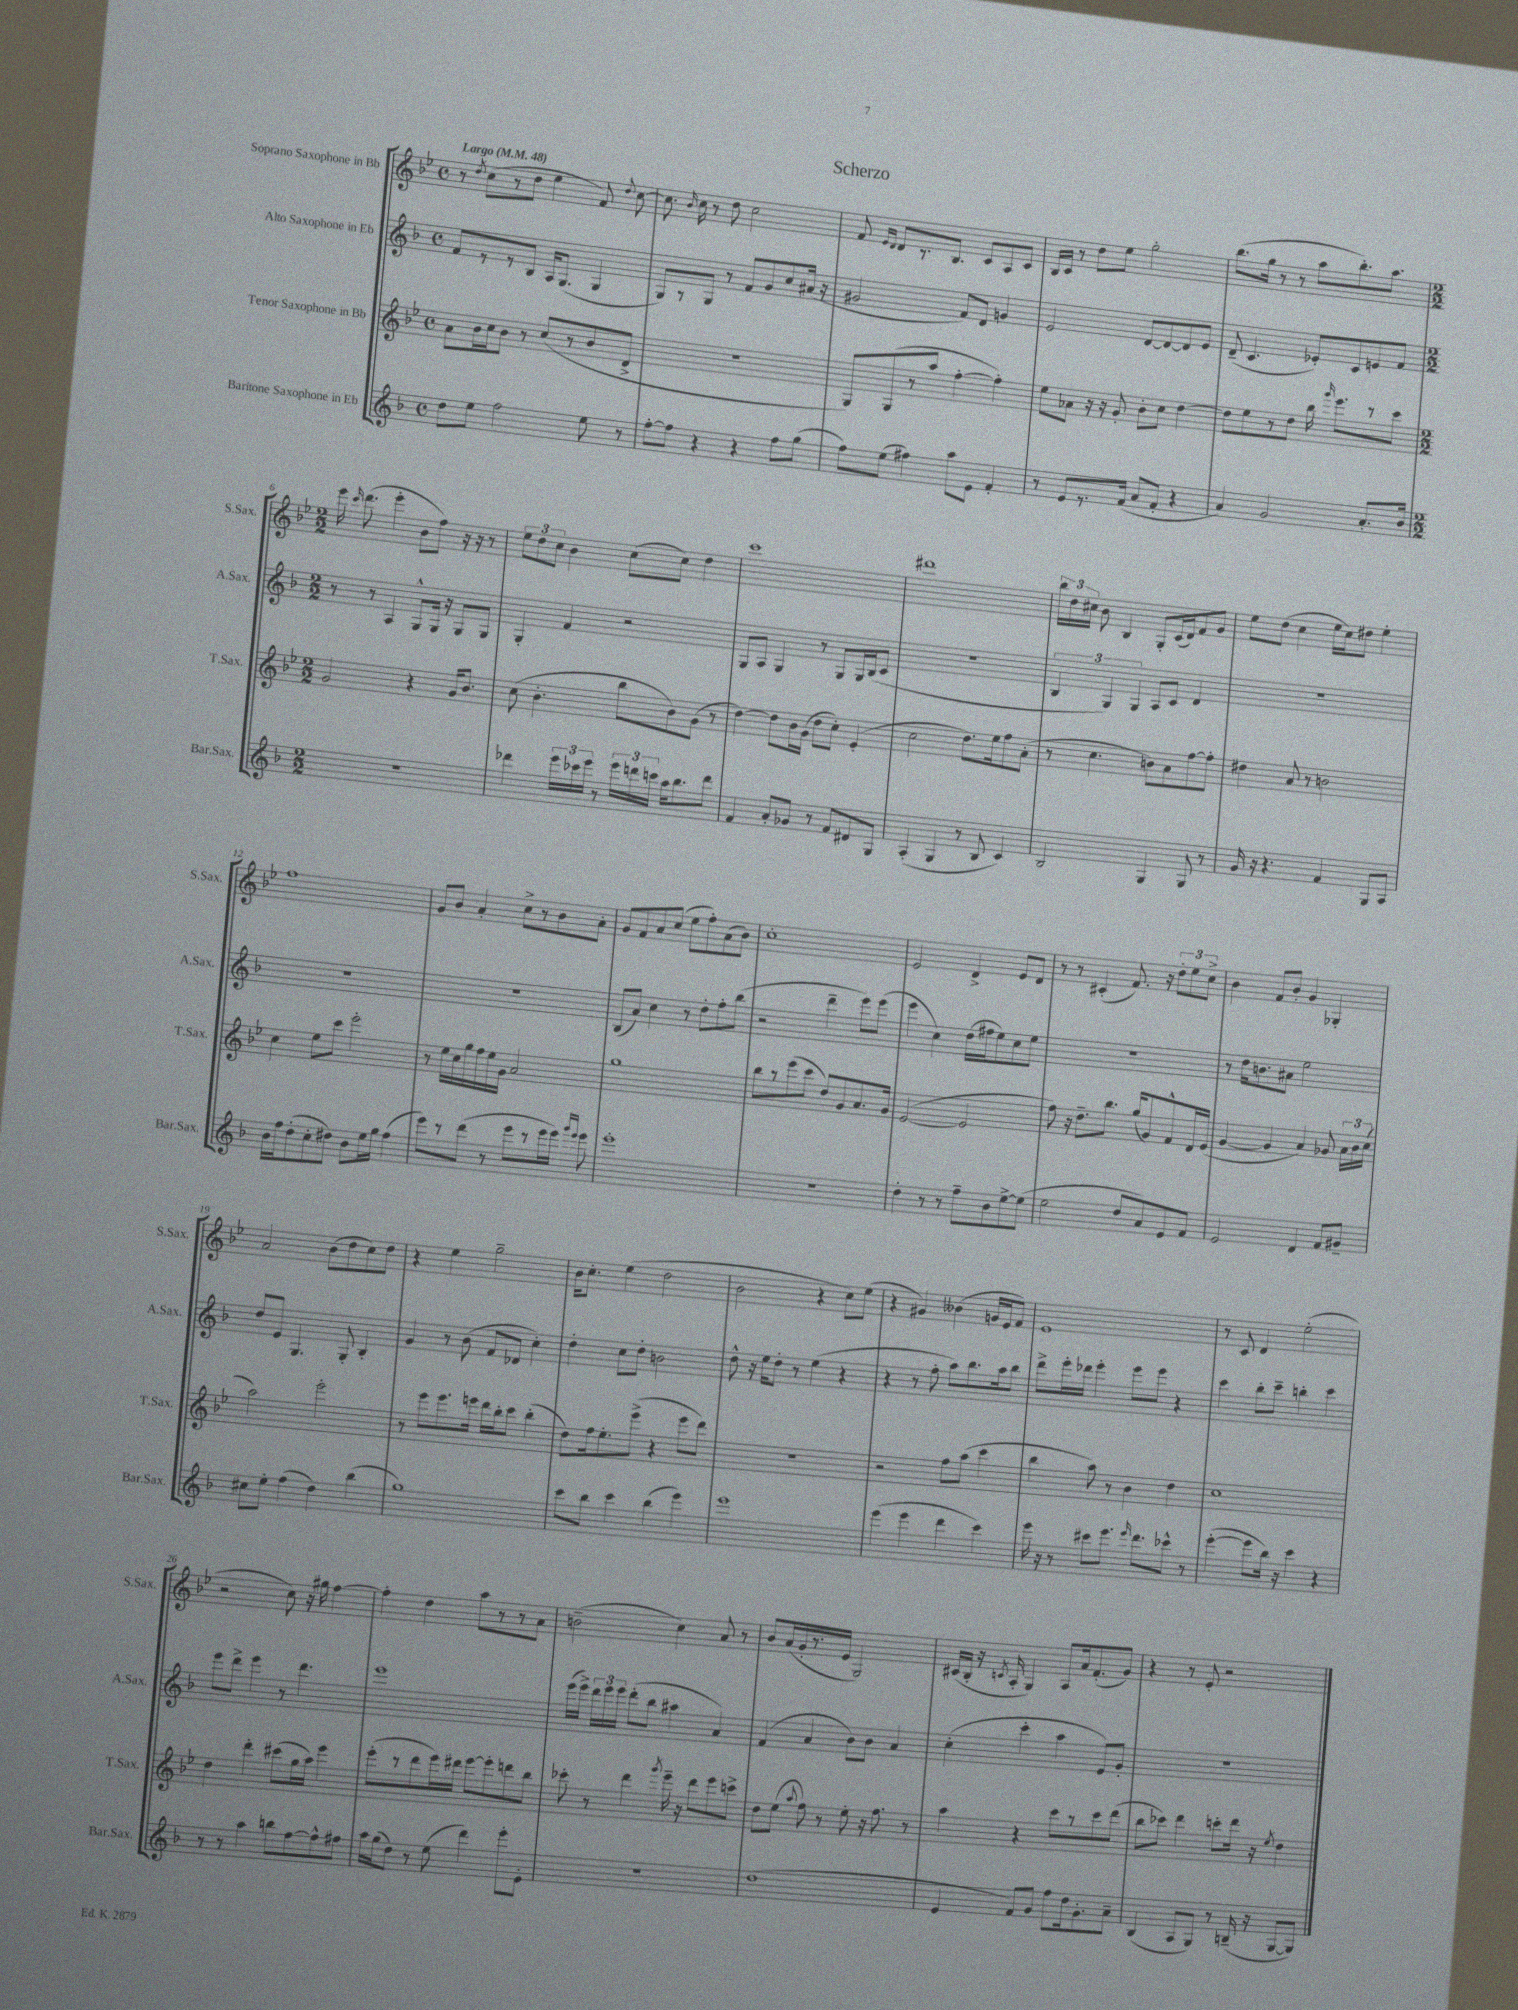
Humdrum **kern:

**kern	**kern	**kern	**kern
*part4	*part3	*part2	*part1
*staff4	*staff3	*staff2	*staff1
*I"Baritone Saxophone in Eb	*I"Tenor Saxophone in Bb	*I"Alto Saxophone in Eb	*I"Soprano Saxophone in Bb
*I'Bar.Sax.	*I'T.Sax.	*I'A.Sax.	*I'S.Sax.
*clefG2	*clefG2	*clefG2	*clefG2
*k[b-]	*k[b-e-]	*k[b-]	*k[b-e-]
*M4/4	*M4/4	*M4/4	*M4/4
*met(c)	*met(c)	*met(c)	*met(c)
*MM48	*MM48	*MM48	*MM48
=1	=1	=1	=1
!	!	!	!LO:TX:a:B:t=Largo
8dd\L	8a\L	8f/L	8r
.	.	.	8qdd/
8ee\J	16b-\L	8r	(8cc\L
.	16cc\J	.	.
2ff\	8b-\J	8r	8r
.	8r	8B-/J	8dd\J
.	(8cc/L	16A/KL	4ee-\
.	.	(8.G/J	.
.	8r	.	.
8ee\	8b-/	4G/	8f/)
.	.	.	8qqdd/
8r	8d^/J	.	[8cc\
=2	=2	=2	=2
[8ff'\L	1r	8G/L)	8.cc\]
8ff\J]	.	8r	.
.	.	.	16qqb-/
.	.	.	16cc\
4r	.	8G/J	8r
.	.	8r	8dd\
4r	.	8f/L	2cc\
.	.	8g/	.
8ff\L	.	8cc/	.
(8gg\J	.	(16a#X/Jk	.
.	.	16r	.
=3	=3	=3	=3
8ff\L)	8G/L)	2g#X/	8f/
.	.	.	16qqe-/LL
.	.	.	16qqd/JJ
(8ee\J	(8G/	.	8d/L
4ff#X\)	8r	.	8.r
.	8aa/J	.	.
.	.	.	8.B-/J
8aa\L	[4ff'\	8f/L)	.
8e\J	.	8d/J	8c/L
4f'/	4ff'\])	4gn/	8A/
.	.	.	8c/J
=4	=4	=4	=4
8r	8ee-\L	2e/	16B-/LL
.	.	.	16c/JJ
8e/L	8a-X\J	.	8r
8.r	16r	.	8dd\L
.	16r	.	.
.	8g'/	.	8ee-\J
(16f/Jk	.	.	.
8a/L	8b-'\L	[8d/L	2gg'\
8f'/J	8cc\J	8d/_	.
4r	[4dd\	8d/]	.
.	.	8e/J	.
=5	=5	=5	=5
4a/)	8dd\L]	(8d~/	(8.bb-\L
.	8ee-\	4.c/	.
.	.	.	16gg\Jk
2g/	8r	.	8r
.	8dd\J	.	8r
.	16bb-\	8e-X'/L)	8aa\L
.	16qqggg/	.	.
.	8.eee-\L	.	.
.	.	8c/	8.bb-'\)
8.a'/L	8r	8en/	.
.	.	.	8.aa\J
.	8ccc\J	8f/J	.
16b-/Jk	.	.	.
!!LO:LB:g=z
=6	=6	=6	=6
*M2/2	*M2/2	*M2/2	*M2/2
1r	2g/	8r	16eee-\
.	.	.	16qqccc/
.	.	.	(8.ddd\
.	.	8r	.
.	.	4A/	4eee-'\
.	4r	8G^^/L	8b-\L
.	.	16G/Jk	8ff\J)
.	.	16r	.
.	16g/KL	8G/L	16r
.	8.b-/J	.	16r
.	.	8G/J	8r
=7	=7	=7	=7
4ddd-X\	(8cc\	4G'/	12ee-\L
.	.	.	12dd\
.	4.b-'\	.	.
.	.	.	12cc\J
24eee\LL	.	4f/	4b-\
24ccc-X\	.	.	.
24eee\JJ	.	.	.
8r	.	.	.
24eee\LL	8bb-\L	2r	(8cc\L
24dddn\	.	.	.
24cccn\JJ	.	.	.
16aa\KL	8b-\)	.	8cc\J)
8.bb-\	.	.	.
.	(8g\J	.	4dd\
8ddd\J	8r	.	.
=8	=8	=8	=8
4f/	[4dd\)	8G/L	1ccc
.	.	8A/J	.
8a'/L	8dd\L]	4G/	.
8g-X/J	16b-\L	.	.
.	(16g\JJ	.	.
8r	8dd\L	8r	.
8f/L	8cc'\J)	8G/L	.
8d#X/	(4e-'/	16G/L	.
.	.	(16B-/J	.
8G/J	.	8c/J	.
=9	=9	=9	=9
(4A'/	2cc\	1r	1ddd#X
4G/	.	.	.
8r	8.dd\L)	.	.
8B-/	.	.	.
.	16ee-\k	.	.
4c/)	8ff\	.	.
.	(8a'\J	.	.
=10	=10	=10	=10
2B-/	8r	6B-/	24bb-\LL
.	.	.	24dd\
.	.	.	24cc#X\JJ
.	4.cc\	.	8b-\
.	.	6G/)	.
.	.	.	4B-/
.	.	6G/	.
4G/	8bn\L)	8A/L	8G'/L
.	8a\	8c/J	(16c/L
.	.	.	16d/J)
8G/	[8ff\	4d/	8f/
8r	8ff'\J]	.	8g/J
=11	=11	=11	=11
16g/	4dd#X\	1r	8ee-\L
16r	.	.	.
4.r	.	.	(8dd\J
.	8a/	.	4cc\
.	8r	.	.
4f/	2bn\	.	16ee-\LL
.	.	.	16cc\J)
.	.	.	8dd#X\J
8G/L	.	.	4ee-'\
8A/J	.	.	.
!!LO:LB:g=z
=12	=12	=12	=12
16b-\LL	4cc\	1r	1ff
16ff\J	.	.	.
(8dd'\	.	.	.
8cc'\	8ee-\L	.	.
8dd#X\J)	8ccc\J	.	.
8b-\L	2eee-'\	.	.
16ee\L	.	.	.
16gg\JJ	.	.	.
(4ff\	.	.	.
=13	=13	=13	=13
8eee\L)	8r	1r	8g/L
8r	16ee-\LL	.	8b-/J
.	16cc\	.	.
(8ddd\J	16gg\	.	4a'/
.	16ff\	.	.
8r	16ee-\	.	.
.	16g\JJ	.	.
8eee\L	2a/	.	8cc^\L
8r	.	.	8r
16eee\L	.	.	8b-\
16eee\JJ)	.	.	.
16qqggg/LL	.	.	.
16qqeee/JJ	.	.	.
8eee\	.	.	8a'\J
=14	=14	=14	=14
1eee'	1gg	(8B-/L	8g/L
.	.	8a/J)	8f/
.	.	4cc\	8a/
.	.	.	(8cc/J
.	.	8r	8ee-\L
.	.	8dd'\L	8ff'\)
.	.	8ff'\	(8a\
.	.	(8bb-\J	8b-\J)
=15	=15	=15	=15
1r	8bb-\L	2r	1cc'
.	8r	.	.
.	(8eee-\	.	.
.	8ccc\J	.	.
.	8dd/L)	4ddd~\	.
.	8g/	.	.
.	8.a/	8eee\L)	.
.	.	(8eee\J	.
.	16g/Jk	.	.
=16	=16	=16	=16
4dd'\	([2e-/	4eee\	2e-/
8r	.	4cc\)	.
8r	.	.	.
8ff~\L	2e-/]	(16dd\LL	4d^/
.	.	16ff#X\J	.
8b-\	.	8ee\)	.
[8ee^\	.	8cc\	8e-/L
(8ee\J]	.	8ee\J	8d/J
=17	=17	=17	=17
2ee\	8ff\)	1r	8r
.	16r	.	8r
.	8.dd~\L	.	.
.	.	.	(4c#X'/
.	8.bb-\J	.	.
8dd/L	.	.	8.f/)
.	(16gg/KL	.	.
8a/)	8g/)	.	.
.	.	.	16r
8e/	8f^^/	.	12dd'\L
.	.	.	12ee-\
8f/J	16d/L	.	.
.	.	.	12cc^\J
.	(16e-/JJ	.	.
=18	=18	=18	=18
2e/	[4g/	8r	4b-\
.	.	16dd\KL	.
.	.	8.bn\	.
.	4g/]	.	8f/L
.	.	8a#X\J	8b-'/J
4d/	4a/)	2ee\	4g/
8f/L	8g-X/	.	4G-X'/
8g#X~/J	24a\LL	.	.
.	24b-\	.	.
.	(24cc\JJ	.	.
!!LO:LB:g=z
=19	=19	=19	=19
8cc#X\L	2aa\)	8dd/L	2a/
8ee'\J	.	8e/J	.
(4ff\	.	4.G/	.
4dd\)	2eee-'\	.	(8b-\L
.	.	8G'/	8dd\
(4bb-\	.	4B-'/	8cc\)
.	.	.	8dd\J
=20	=20	=20	=20
1gg)	8r	4g/	4r
.	8eee-\L	.	.
.	8.eee-\	8r	4ee-\
.	.	(8b-\	.
.	16eeen\Jk	.	.
.	16ddd\LL	8f/L	2gg~\
.	16bb-'\J	.	.
.	8ccc\J	8d-X/J	.
.	(4bb-'\	4cc'\)	.
=21	=21	=21	=21
8ccc\L	8dd\L)	4dd'\	16b-\KL
.	.	.	8.cc'\J
8bb-\J	16ff\k	.	.
.	8.ee-'\	.	.
4ccc\	.	8cc\L	(4ee-\
.	(8eee-^\J	8dd'\J	.
(4bb-\	4r	2bn\	2dd\
4eee\)	8eee-\L	.	.
.	8ddd\J)	.	.
=22	=22	=22	=22
1eee	1r	8dd^^\	2b-\
.	.	16r	.
.	.	16ee\KL	.
.	.	8dd'\J	.
.	.	8r	.
.	.	(4ee\	4r
.	.	4r	8cc\L)
.	.	.	(8ee-\J
=23	=23	=23	=23
(4eee\	2r	4r	4r
4eee\	.	8r	4g#X/)
.	.	8ff'\	.
4ddd\	8ff\L	8aa\L)	(4b--X\
.	(8aa\J	8.bb-\	.
4ccc\)	4ccc\	.	16gn/LL
.	.	16aa\k	16e-/J
.	.	8bb-\J	8f/J)
=24	=24	=24	=24
16eee\	4bb-\	8ddd^\L	1e-
16r	.	.	.
8r	.	16eee'\L	.
.	.	16ddd-X\JJ	.
8ccc#X\L	8aa\)	4eee'\	.
8.eee\J	8r	.	.
.	4b-\	8eee\L	.
16qqeee/	.	.	.
8.ddd\L	.	.	.
.	.	8eee\J	.
8ccc-X^^\J	4dd\	4r	.
8r	.	.	.
=25	=25	=25	=25
([4eee'\	1cc	4ccc\	8r
.	.	.	8c/
8eee\L]	.	8bb-'\L	4d/
16bb-\Jk)	.	8ccc~\J	.
16r	.	.	.
4ccc\	.	4bbn'\	(2ee-'\
4r	.	4ccc\	.
!!LO:LB:g=z
=26	=26	=26	=26
8r	4dd\	8eee\L	2r
8r	.	8ddd^\J	.
4aa\	4ddd'\	4eee\	.
8bbn\L	(8ccc#X\L	8r	8cc\)
[8ff\	16gg\L	4.ddd\	16r
.	16aa\JJ)	.	16gg#X\
8ff^^\]	4eee-\	.	[4ff\
8ff#X\J	.	.	.
=27	=27	=27	=27
16aa\LL	(8eee-'\L	1eee	4ff'\]
(16gg\J	.	.	.
8dd\J)	8r	.	.
8r	8ddd\	.	4dd\
(8ee\	16eee-\L)	.	.
.	16ddd#X\JJ	.	.
4ddd\)	[8eee-\L	.	8aa\L
.	8eee-'\]	.	8r
8eee'\L	8dddn\	.	8r
8e'\J	8bb-\J	.	8a\J
=28	=28	=28	=28
1r	8ccc-X'\	(16eee\LL	(2bn~\
.	.	16eee^\JJ)	.
.	8r	24ddd\LL	.
.	.	24eee\	.
.	.	24eee\JJ	.
.	4ddd\	(8ddd'\L	.
.	.	8bb-\J	.
.	8qggg/	.	.
.	16eee-~\	4aa#X\	4cc\)
.	16r	.	.
.	8ddd\L	.	.
.	8eee-\	4a/)	8a/
.	8cccn^\J	.	8r
=29	=29	=29	=29
(1dd	8dd\L	(4f/	8b-/L
.	(8ee-\J	.	(16a/L
.	.	.	16g'/
.	8qqaa/	.	.
.	8ff\)	4a/	8.r
.	8r	.	.
.	.	.	16e-/JJ
.	8ee-'\	8b-\L)	2G/)
.	16r	8b-\J	.
.	8.ff\	.	.
.	.	4a/	.
.	8r	.	.
=30	=30	=30	=30
4e/	4aa\	(4cc'\	(16c#X/LL
.	.	.	16B-'/JJ
.	.	.	16r
.	.	.	8qcn/
.	.	.	16A'/
8f/L)	4r	4ccc'\	4G/)
8g/J	.	.	.
8ff\L	8ccc\L	4aa\	8A/L
16dd\k	8r	.	16a/k
8.g'\	.	.	(8.f'/
.	8ccc\	8e/L)	.
8a~\J	(8ddd\J	8g'/J	8g/J)
=31	=31	=31	=31
(4B-/	8bb-\L	1r	4r
.	8ccc-X\J)	.	.
8A/L	4ddd\	.	8r
8G/J)	.	.	8e-'/
8r	8cccn'\L	.	2r
(16Bn~/	16ddd\Jk	.	.
16r	16r	.	.
.	8qee-/	.	.
[8G/L	4dd\	.	.
8G/J])	.	.	.
==	==	==	==
*-	*-	*-	*-
